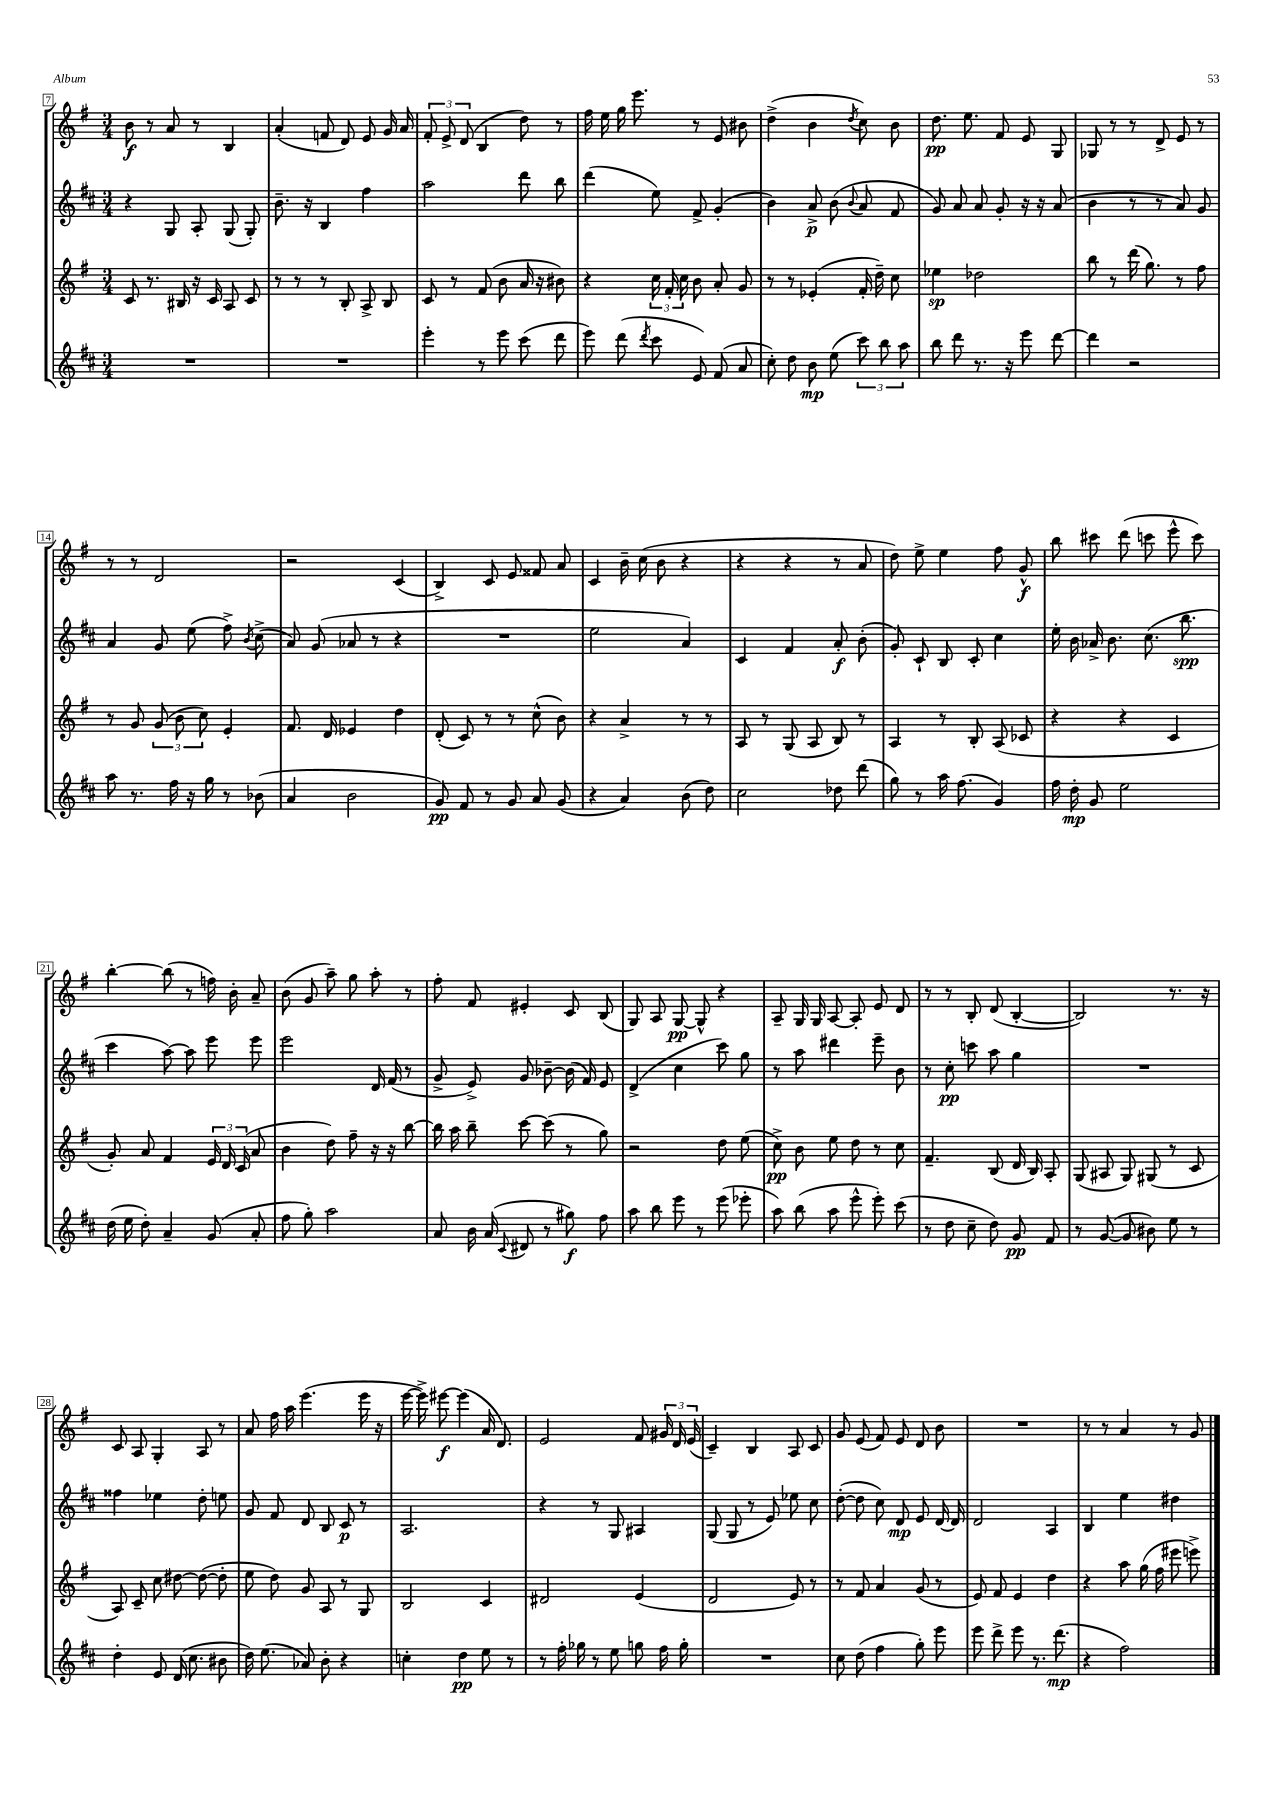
<<
\new StaffGroup <<
\new Staff = "s0" {
    \clef treble \key g \major \numericTimeSignature \time 3/4
    \autoBeamOff b'8\f r8 a'8 r8 b4 |
    a'4-.( f'8 d'8) e'8 g'16 a'16 |
    \tuplet 3/2 { fis'8-. e'8-> d'8( } b4 d''8) r8 |
    fis''16 e''16 g''16 e'''8. r8 e'8 bis'8 |
    d''4->( b'4 \acciaccatura { d''8 } c''8) b'8 |
    d''8.\pp e''8. fis'8 e'8 g8 |
    ges8 r8 r8 d'8-> e'8 r8 |
    r8 r8 d'2 |
    r2 c'4( |
    b4->) c'8 e'8 fisis'8 a'8 |
    c'4 b'16-- c''16( b'8 r4 |
    r4 r4 r8 a'8 |
    d''8) e''8-> e''4 fis''8 g'8-^\f |
    b''8 cis'''8 d'''8( c'''8 e'''8-^ c'''8) |
    b''4~-. b''8( r8 f''16) b'16-. a'8-- |
    b'8( g'8 a''8--) g''8 a''8-. r8 |
    fis''8-. fis'8 eis'4-. c'8 b8( |
    g8) a8 g8~\pp g8-^ r4 |
    a8-- g16 g16 a8~ a8-. e'8 d'8 |
    r8 r8 b8-. d'8( b4~-. |
    b2) r8. r16 |
    c'8 a8 g4-. a8 r8 |
    a'8 fis''16 a''16 e'''4.( e'''16 r16 |
    e'''16~ e'''16->) eis'''8~\f eis'''4( a'16 d'8.) |
    e'2 fis'8 \tuplet 3/2 { gis'16 d'16 e'16( } |
    c'4--) b4 a8 c'8 |
    g'8 e'8( fis'8) e'8 d'8 b'8 |
    R2. |
    r8 r8 a'4 r8 g'8 \bar "|." |
}
\new Staff = "s1" {
    \clef treble \key d \major \numericTimeSignature \time 3/4
    \autoBeamOff r4 g8 a8-. g8( g8-.) |
    b'8.-- r16 b4 fis''4 |
    a''2 d'''8 b''8 |
    d'''4( e''8) fis'8-> g'4-.( |
    b'4) a'8->\p b'8( \appoggiatura { b'8 } a'8 fis'8 |
    g'8) a'8 a'8 g'8-. r16 r16 a'8( |
    b'4 r8 r8 a'8) g'8 |
    a'4 g'8 e''8( fis''8->) \acciaccatura { b'8 } cis''8->( |
    a'8) g'8( aes'8 r8 r4 |
    R2. |
    e''2 a'4) |
    cis'4 fis'4 a'8-.\f b'8-.( |
    g'8-.) cis'8-! b8 cis'8-. cis''4 |
    e''16-. b'16 aes'16-> b'8. cis''8.( b''8.\spp |
    cis'''4 a''8~) a''8 e'''8 e'''8 |
    e'''2 d'16 fis'16( r8 |
    g'8-> e'8->) g'8 bes'8~-- bes'16( fis'16) e'8 |
    d'4->( cis''4 cis'''8) g''8 |
    r8 a''8 dis'''4 e'''8-- b'8 |
    r8 cis''8-.\pp c'''8 a''8 g''4 |
    R2. |
    fisis''4 ees''4 d''8-. e''8 |
    g'8 fis'8 d'8 b8 cis'8\p r8 |
    a2. |
    r4 r8 g8 ais4 |
    g8( g8 r8 e'8) ees''8 cis''8 |
    d''8~-.( d''8 cis''8) d'8\mp e'8 d'16~ d'16 |
    d'2 a4 |
    b4 e''4 dis''4 \bar "|." |
}
\new Staff = "s2" {
    \clef treble \key g \major \numericTimeSignature \time 3/4
    \autoBeamOff c'8 r8. bis16 r16 c'16 a8 c'8 |
    r8 r8 r8 b8-. a8-> b8 |
    c'8 r8 fis'8( b'8 a'16 r16 bis'8) |
    r4 \tuplet 3/2 { c''16 fis'16-. c''16 } b'8 a'8-. g'8 |
    r8 r8 ees'4-.( fis'16-. d''16--) c''8 |
    ees''4\sp des''2 |
    b''8 r8 d'''16( g''8.) r8 fis''8 |
    r8 g'8 \tuplet 3/2 { g'8( b'8 c''8) } e'4-. |
    fis'8. d'16 ees'4 d''4 |
    d'8-.( c'8) r8 r8 c''8-^( b'8) |
    r4 a'4-> r8 r8 |
    a8 r8 g8( a8 b8) r8 |
    a4 r8 b8-. a8( ces'8 |
    r4 r4 c'4 |
    g'8-.) a'8 fis'4 \tuplet 3/2 { e'16 d'16 c'16( } a'8 |
    b'4 d''8) fis''8-- r16 r16 b''8~ |
    b''16 a''16 b''8-- c'''8~ c'''8( r8 g''8) |
    r2 d''8 e''8( |
    c''8->\pp) b'8 e''8 d''8 r8 c''8 |
    fis'4.-- b8( d'16 b16) a8-. |
    g8( ais8 g8) gis8( r8 c'8 |
    a8) c'8-- c''8 dis''8~ dis''8~( dis''8-. |
    e''8 d''8) g'8 a8 r8 g8 |
    b2 c'4 |
    dis'2 e'4( |
    d'2 e'8) r8 |
    r8 fis'8 a'4 g'8( r8 |
    e'8) fis'8 e'4 d''4 |
    r4 a''8 g''16( fis''16 eis'''8 e'''8->) \bar "|." |
}
\new Staff = "s3" {
    \clef treble \key d \major \numericTimeSignature \time 3/4
    \autoBeamOff R2. |
    R2. |
    e'''4-. r8 e'''8 cis'''8( d'''8 |
    e'''8) d'''8( \acciaccatura { d'''8 } cis'''8 e'8) fis'8( a'8 |
    cis''8-.) d''8 b'8\mp e''8( \tuplet 3/2 { cis'''8) b''8 a''8 } |
    b''8 d'''8 r8. r16 e'''8 d'''8~ |
    d'''4 r2 |
    a''8 r8. fis''16 r16 g''16 r8 bes'8( |
    a'4 b'2 |
    g'8\pp) fis'8 r8 g'8 a'8 g'8( |
    r4 a'4) b'8( d''8) |
    cis''2 des''8 d'''8( |
    g''8) r8 a''16 fis''8.( g'4) |
    fis''16 d''16-.\mp g'8 e''2 |
    d''16( e''16 d''8-.) a'4-- g'8( a'8-. |
    fis''8 g''8-.) a''2 |
    a'8 b'16 a'16( \appoggiatura { cis'8 } dis'8 r8 gis''8\f) fis''8 |
    a''8 b''8 e'''8 r8 e'''8( ees'''8-. |
    a''8) b''8( a''8 e'''8-^ e'''8-.) cis'''8( |
    r8 d''8 cis''8-- d''8) g'8\pp fis'8 |
    r8 g'8~( g'8 bis'8) e''8 r8 |
    d''4-. e'8 d'16( cis''8. bis'8 |
    d''16) e''8.( aes'8) b'8-. r4 |
    c''4-. d''4\pp e''8 r8 |
    r8 fis''16-. ges''16 r8 e''8 g''8 fis''16 g''16-. |
    R2. |
    cis''8 d''8( fis''4 g''8-.) e'''8 |
    e'''8 d'''8-> e'''8 r8. d'''8.\mp( |
    r4 fis''2) \bar "|." |
}
>>
>>
\layout { \context { \Score currentBarNumber = #7 \override BarNumber.stencil = #(make-stencil-boxer 0.1 0.3 ly:text-interface::print) } }
